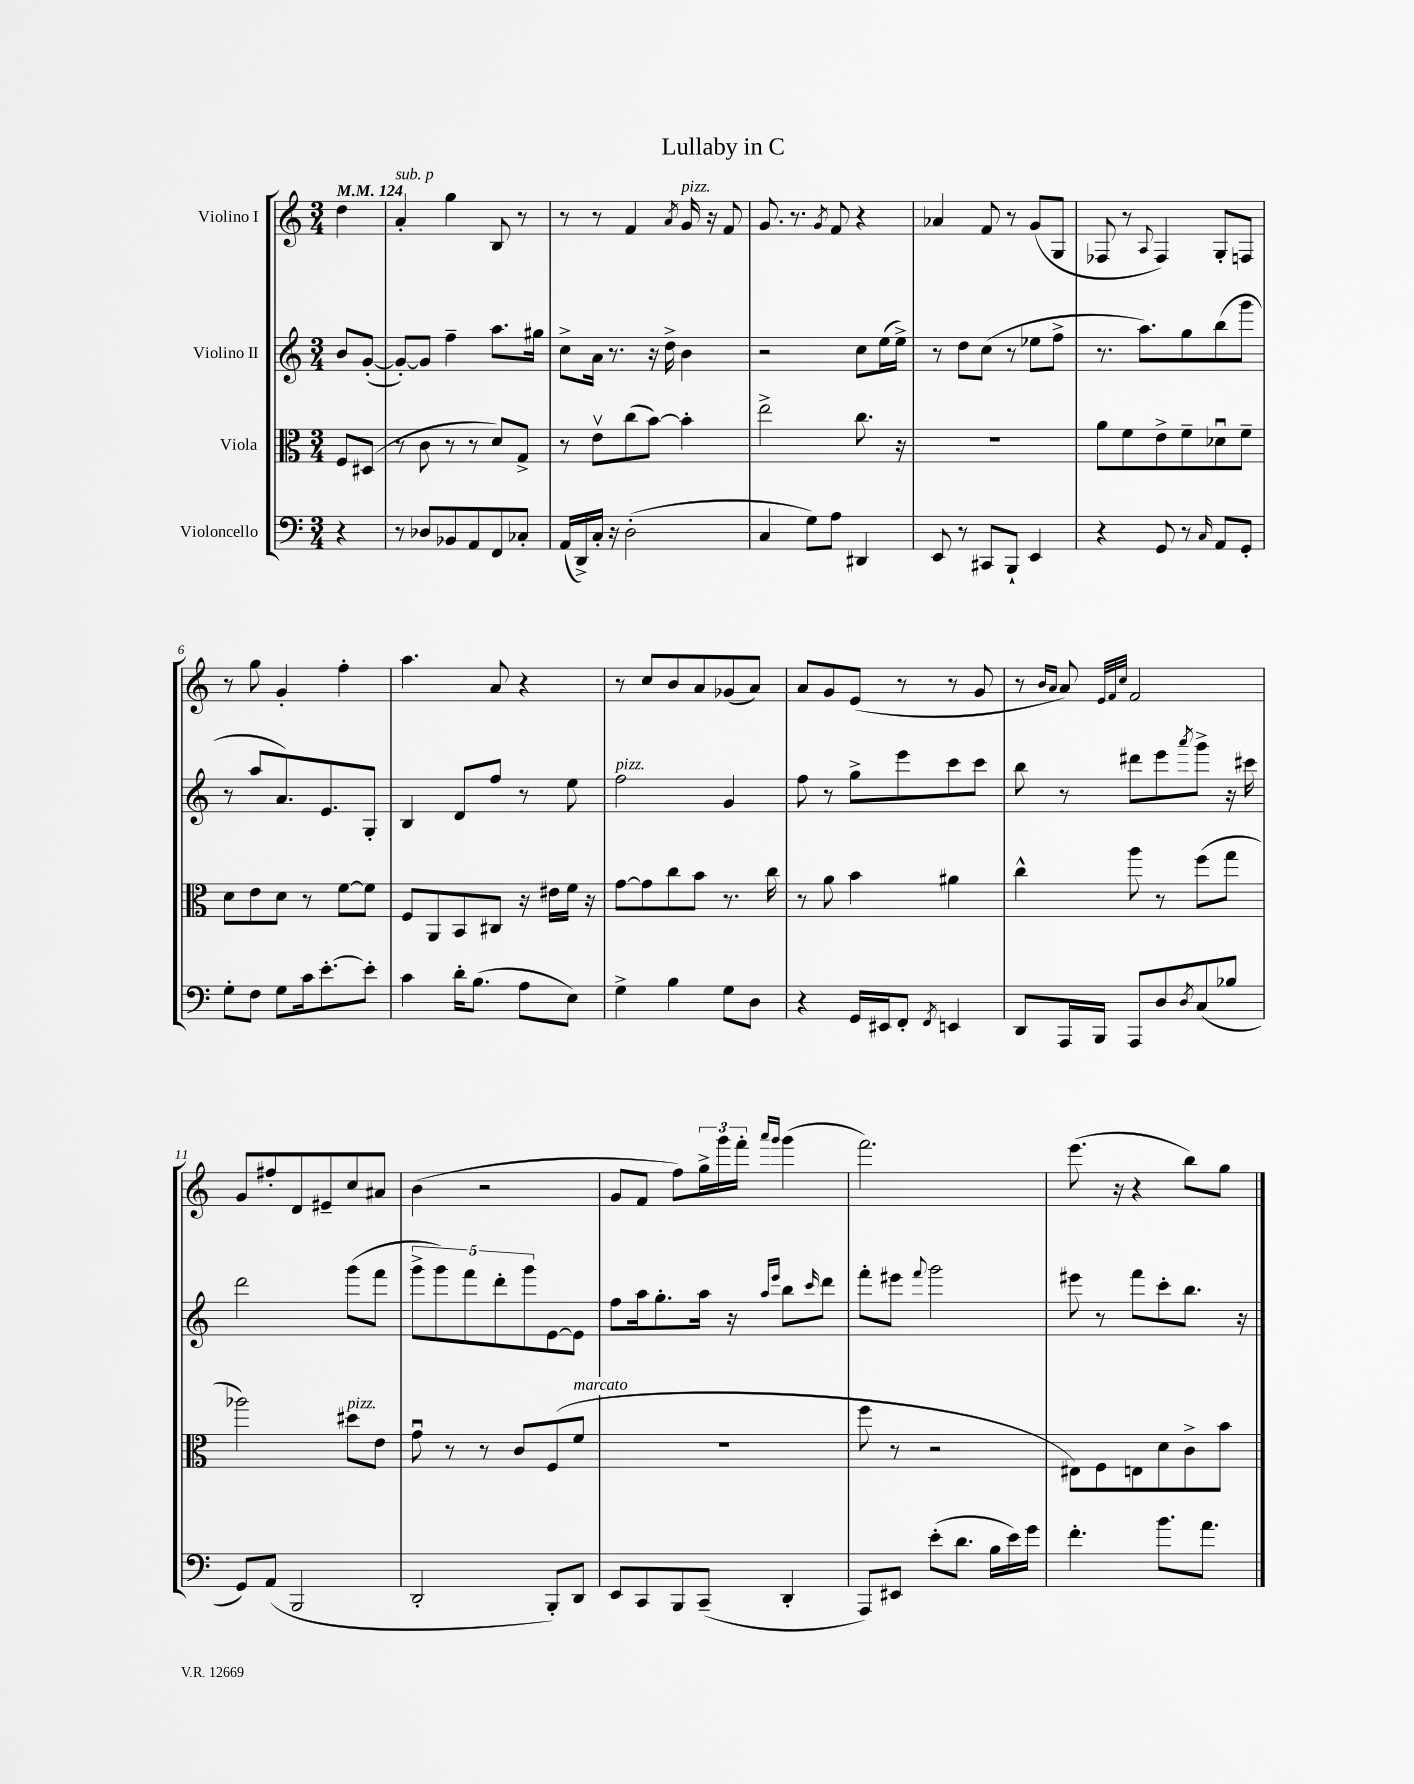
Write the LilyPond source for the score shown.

\header { title = "Lullaby in C" }
<<
\new StaffGroup <<
\new Staff = "s0" \with { instrumentName = "Violino I" } {
    \clef treble \key c \major \numericTimeSignature \time 3/4 \partial 4 \tempo 4 = 124
    d''4 |
    a'4-.^\markup { \italic "sub. p" } g''4 b8 r8 |
    r8 r8 f'4 \acciaccatura { a'8 } g'16^\markup { \italic "pizz." } r16 f'8 |
    g'8. r8. \acciaccatura { g'8 } f'8 r4 |
    aes'4 f'8 r8 g'8( g8 |
    fes8 r8 \appoggiatura { a8 } fes4) g8-. f8 |
    r8 g''8 g'4-. f''4-. |
    a''4. a'8 r4 |
    r8 c''8 b'8 a'8 ges'8( a'8) |
    a'8 g'8 e'8( r8 r8 g'8 |
    r8 \grace { b'16 a'16 } a'8) \grace { e'32 f'32 c''32 } f'2 |
    g'8 fis''8-. d'8 eis'8-- c''8 ais'8 |
    b'4( r2 |
    g'8 f'8 f''8) \tuplet 3/2 { g''16-> g'''16 f'''16-. } \grace { a'''16 g'''16 } g'''4( |
    f'''2.) |
    e'''8.( r16 r4 b''8) g''8 \bar "|." |
}
\new Staff = "s1" \with { instrumentName = "Violino II" } {
    \clef treble \key c \major \numericTimeSignature \time 3/4 \partial 4
    b'8 g'8~-.( |
    g'8~-.) g'8 f''4-- a''8. gis''16 |
    c''8-> a'16 r8. r16 d''16-> b'4 |
    r2 c''8 e''16( e''16->) |
    r8 d''8 c''8( r8 ees''8 f''8-> |
    r8. a''8.) g''8 b''8( g'''8 |
    r8 a''8 a'8.) e'8. g8-. |
    b4 d'8 f''8 r8 e''8 |
    f''2^\markup { \italic "pizz." } g'4 |
    f''8 r8 g''8-> e'''8 c'''8 c'''8 |
    b''8 r8 dis'''8 e'''8 \acciaccatura { a'''8 } g'''8-> r16 cis'''16 |
    d'''2 g'''8( f'''8 |
    \tuplet 5/4 { g'''8-> g'''8) f'''8 d'''8-. g'''8 } e'8~ e'8 |
    f''8 a''16 g''8.-. a''16 r16 \grace { a''16 e'''16 } b''8 \grace { c'''16 } d'''8 |
    f'''8-. eis'''8 \appoggiatura { f'''8 } g'''2 |
    eis'''8 r8 f'''8 c'''8-. b''8. r16 \bar "|." |
}
\new Staff = "s2" \with { instrumentName = "Viola" } {
    \clef alto \key c \major \numericTimeSignature \time 3/4 \partial 4
    f8 dis8( |
    r8 c'8 r8 r8 d'8) g8-> |
    r8 e'8\upbow c''8( b'8~) b'4-. |
    e''2-> c''8. r16 |
    R2. |
    a'8 f'8 e'8-> f'8-- des'8\downbow f'8-- |
    d'8 e'8 d'8 r8 f'8~ f'8 |
    f8 a,8 b,8 cis8 r16 eis'16 f'16 r16 |
    g'8~ g'8 c''8 b'8 r8. c''16 |
    r8 a'8 b'4 ais'4 |
    c''4-^ a''8 r8 f''8( g''8 |
    aes''2) dis''8^\markup { \italic "pizz." } e'8 |
    g'8\downbow r8 r8 c'8 f8( f'8^\markup { \italic "marcato" } |
    R2. |
    f''8 r8 r2 |
    eis8) f8 e8 d'8 c'8-> b'8 \bar "|." |
}
\new Staff = "s3" \with { instrumentName = "Violoncello" } {
    \clef bass \key c \major \numericTimeSignature \time 3/4 \partial 4
    r4 |
    r8 des8 bes,8 a,8 f,8 ces8-. |
    a,16( d,16->) c16-. r16 d2-.( |
    c4 g8) a8 dis,4 |
    e,8 r8 cis,8 b,,8-! e,4 |
    r4 g,8 r8 \grace { c16 } a,8 g,8-. |
    g8-. f8 g8 c'16 e'8.~-. e'8-. |
    c'4 d'16-. b8.( a8 e8) |
    g4-> b4 g8 d8 |
    r4 g,16 eis,16 f,8-. \acciaccatura { f,8 } e,4 |
    d,8 a,,16 b,,16 a,,8 d8 \acciaccatura { d8 } c8( bes8 |
    g,8) a,8( b,,2 |
    d,2-. b,,8-.) d,8 |
    e,8 c,8 b,,8 c,8--( d,4-. |
    a,,8) eis,8 e'8-.( d'8. b16 e'16) g'16 |
    f'4.-. b'8. a'8. \bar "|." |
}
>>
>>
